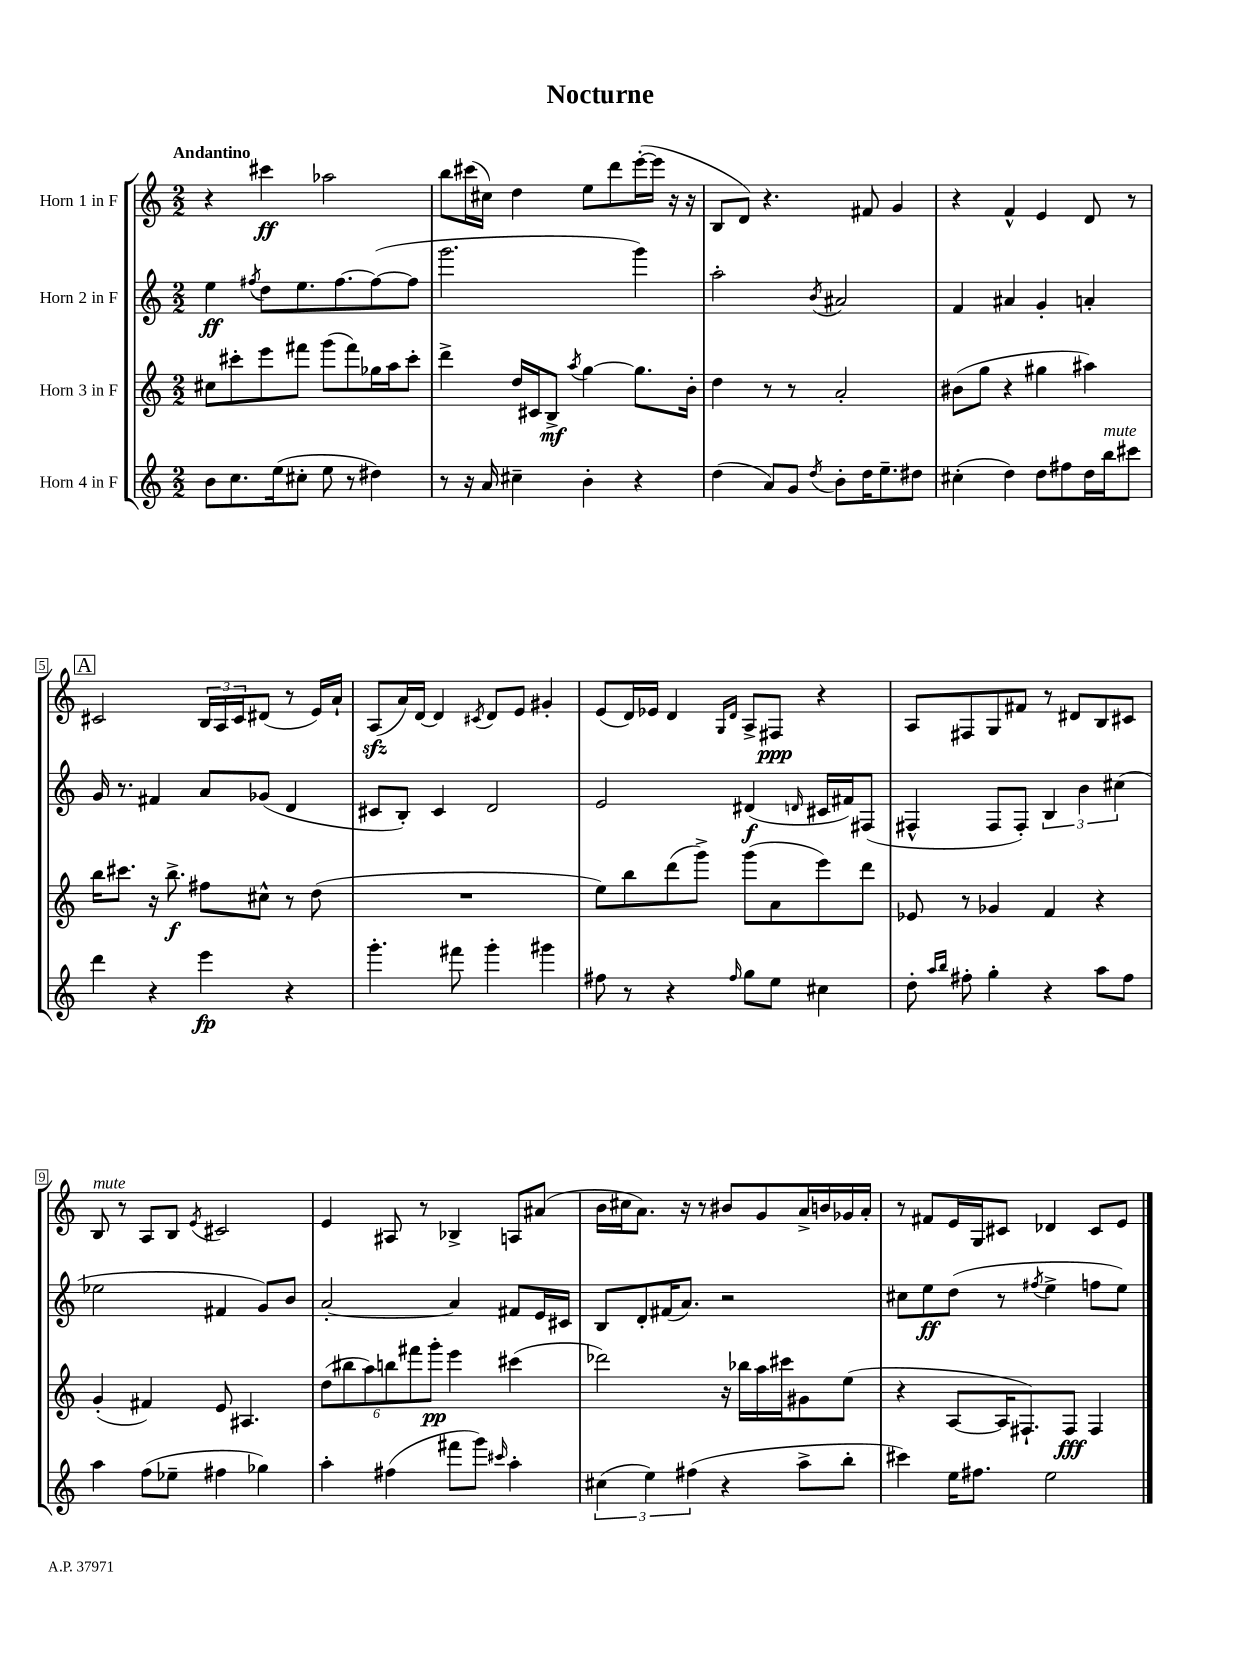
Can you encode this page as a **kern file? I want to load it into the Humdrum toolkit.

**kern	**kern	**kern	**kern
*staff4	*staff3	*staff2	*staff1
*clefG2	*clefG2	*clefG2	*clefG2
*k[]	*k[]	*k[]	*k[]
*M2/2	*M2/2	*M2/2	*M2/2
8b	8cc#	4ee	4r
8.cc	8ccc#'	.	.
.	.	8qff#	.
.	8eee	8dd	4ccc#
(16ee	.	.	.
8cc#'	8fff#	8.ee	.
8ee	(8ggg	.	2aa-
.	.	[8.ff#	.
8r	8fff#)	.	.
4dd#)	16gg-	(8ff#_	.
.	16aa	.	.
.	8ccc#'	8ff#]	.
=	=	=	=
8r	4ddd^	2.ggg	8bb
16r	.	.	(16ccc#
16a	.	.	16cc#)
4cc#~	16dd	.	4dd
.	16c#	.	.
.	8B^	.	.
.	8qaa	.	.
4b'	[4gg	.	8ee
.	.	.	8ddd
4r	8.gg]	4ggg)	([16eee'
.	.	.	16eee]
.	.	.	16r
.	16b'	.	16r
=	=	=	=
(4dd	4dd	2aa'	8B
.	.	.	8d)
8a)	8r	.	4.r
8g	8r	.	.
8qdd	.	8qb	.
8b'	2a'	2a#	.
16dd	.	.	8f#
8.ee~	.	.	.
.	.	.	4g
8dd#	.	.	.
=	=	=	=
(4cc#'	(8b#	4f	4r
.	8gg	.	.
4dd)	4r	4a#	4f^^
8dd	4gg#	4g'	4e
8ff#	.	.	.
16dd	4aa#)	4a'	8d
16bb	.	.	.
8ccc#	.	.	8r
=	=	=	=
4ddd	16bb	16g	2c#
.	8.ccc#	8.r	.
4r	16r	4f#	.
.	8.bb^	.	.
4eee	8ff#	8a	24B
.	.	.	24A
.	.	.	24c#
.	8cc#^^	(8g-	(8d#
4r	8r	4d	8r
.	(8dd	.	16e)
.	.	.	16a`
=	=	=	=
4.ggg'	1r	8c#	(8A
.	.	8B')	16a)
.	.	.	[16d
.	.	4c#	4d]
8fff#	.	.	.
.	.	.	8qc#
4ggg'	.	2d	8d
.	.	.	8e
4ggg#	.	.	4g#'
=	=	=	=
8ff#	8ee)	2e	(8e
8r	8bb	.	16d)
.	.	.	16e-
4r	(8ddd	.	4d
.	8ggg^)	.	.
.	.	.	16qqG
16qqff#	.	.	16qqd
8gg	(8ggg	(4d#	8A^
8ee	8a	.	8F#
.	.	16qqd	.
4cc#	8eee)	16c#	4r
.	.	16f#)	.
.	8ddd	(8F#	.
=	=	=	=
8dd'	8e-	4F#^^	8A
16qqaa	.	.	.
16qqbb	.	.	.
8ff#'	8r	.	8F#
4gg'	4g-	8F#	8G
.	.	8F#')	8f#
4r	4f	6B	8r
.	.	.	8d#
.	.	6b	.
8aa	4r	.	8B
.	.	(6cc#	.
8ff#	.	.	8c#
=	=	=	=
4aa	(4g'	2ee-	8B
.	.	.	8r
(8ff	4f#)	.	8A
8ee-~	.	.	8B
.	.	.	8qe
4ff#	8e	4f#	2c#
.	4.A#	.	.
4gg-)	.	8g)	.
.	.	8b	.
=	=	=	=
4aa'	(12dd	[2a'	4e
.	12bb#	.	.
.	12aa)	.	.
(4ff#	12bb	.	8A#
.	12fff#	.	.
.	.	.	8r
.	12ggg'	.	.
8fff#	4eee	4a]	4B-^
8ggg)	.	.	.
16qqccc#	.	.	.
4aa'	(4ccc#	8f#	8A
.	.	16e	(8a#
.	.	16c#	.
=	=	=	=
(6cc#	2ddd-)	8B	16b
.	.	.	16cc#
.	.	8d'	8.a)
6ee)	.	.	.
.	.	(16f#	.
.	.	8.a)	16r
(6ff#	.	.	.
.	.	.	8r
4r	16r	2r	8b#
.	16bb-	.	.
.	16aa	.	8g
.	16ccc#	.	.
8aa^	8g#	.	16a^
.	.	.	16b
8bb'	(8ee	.	16g-
.	.	.	16a'
=	=	=	=
4ccc#)	4r	8cc#	8r
.	.	8ee	8f#
16ee	[8A	(8dd	16e
8.ff#	.	.	16G
.	16A]	8r	8c#
.	8.F#`)	.	.
.	.	8qff#	.
2ee	.	4ee^	4d-
.	8F#	.	.
.	4F#	8ff	8c#
.	.	8ee)	8e
==	==	==	==
*-	*-	*-	*-
